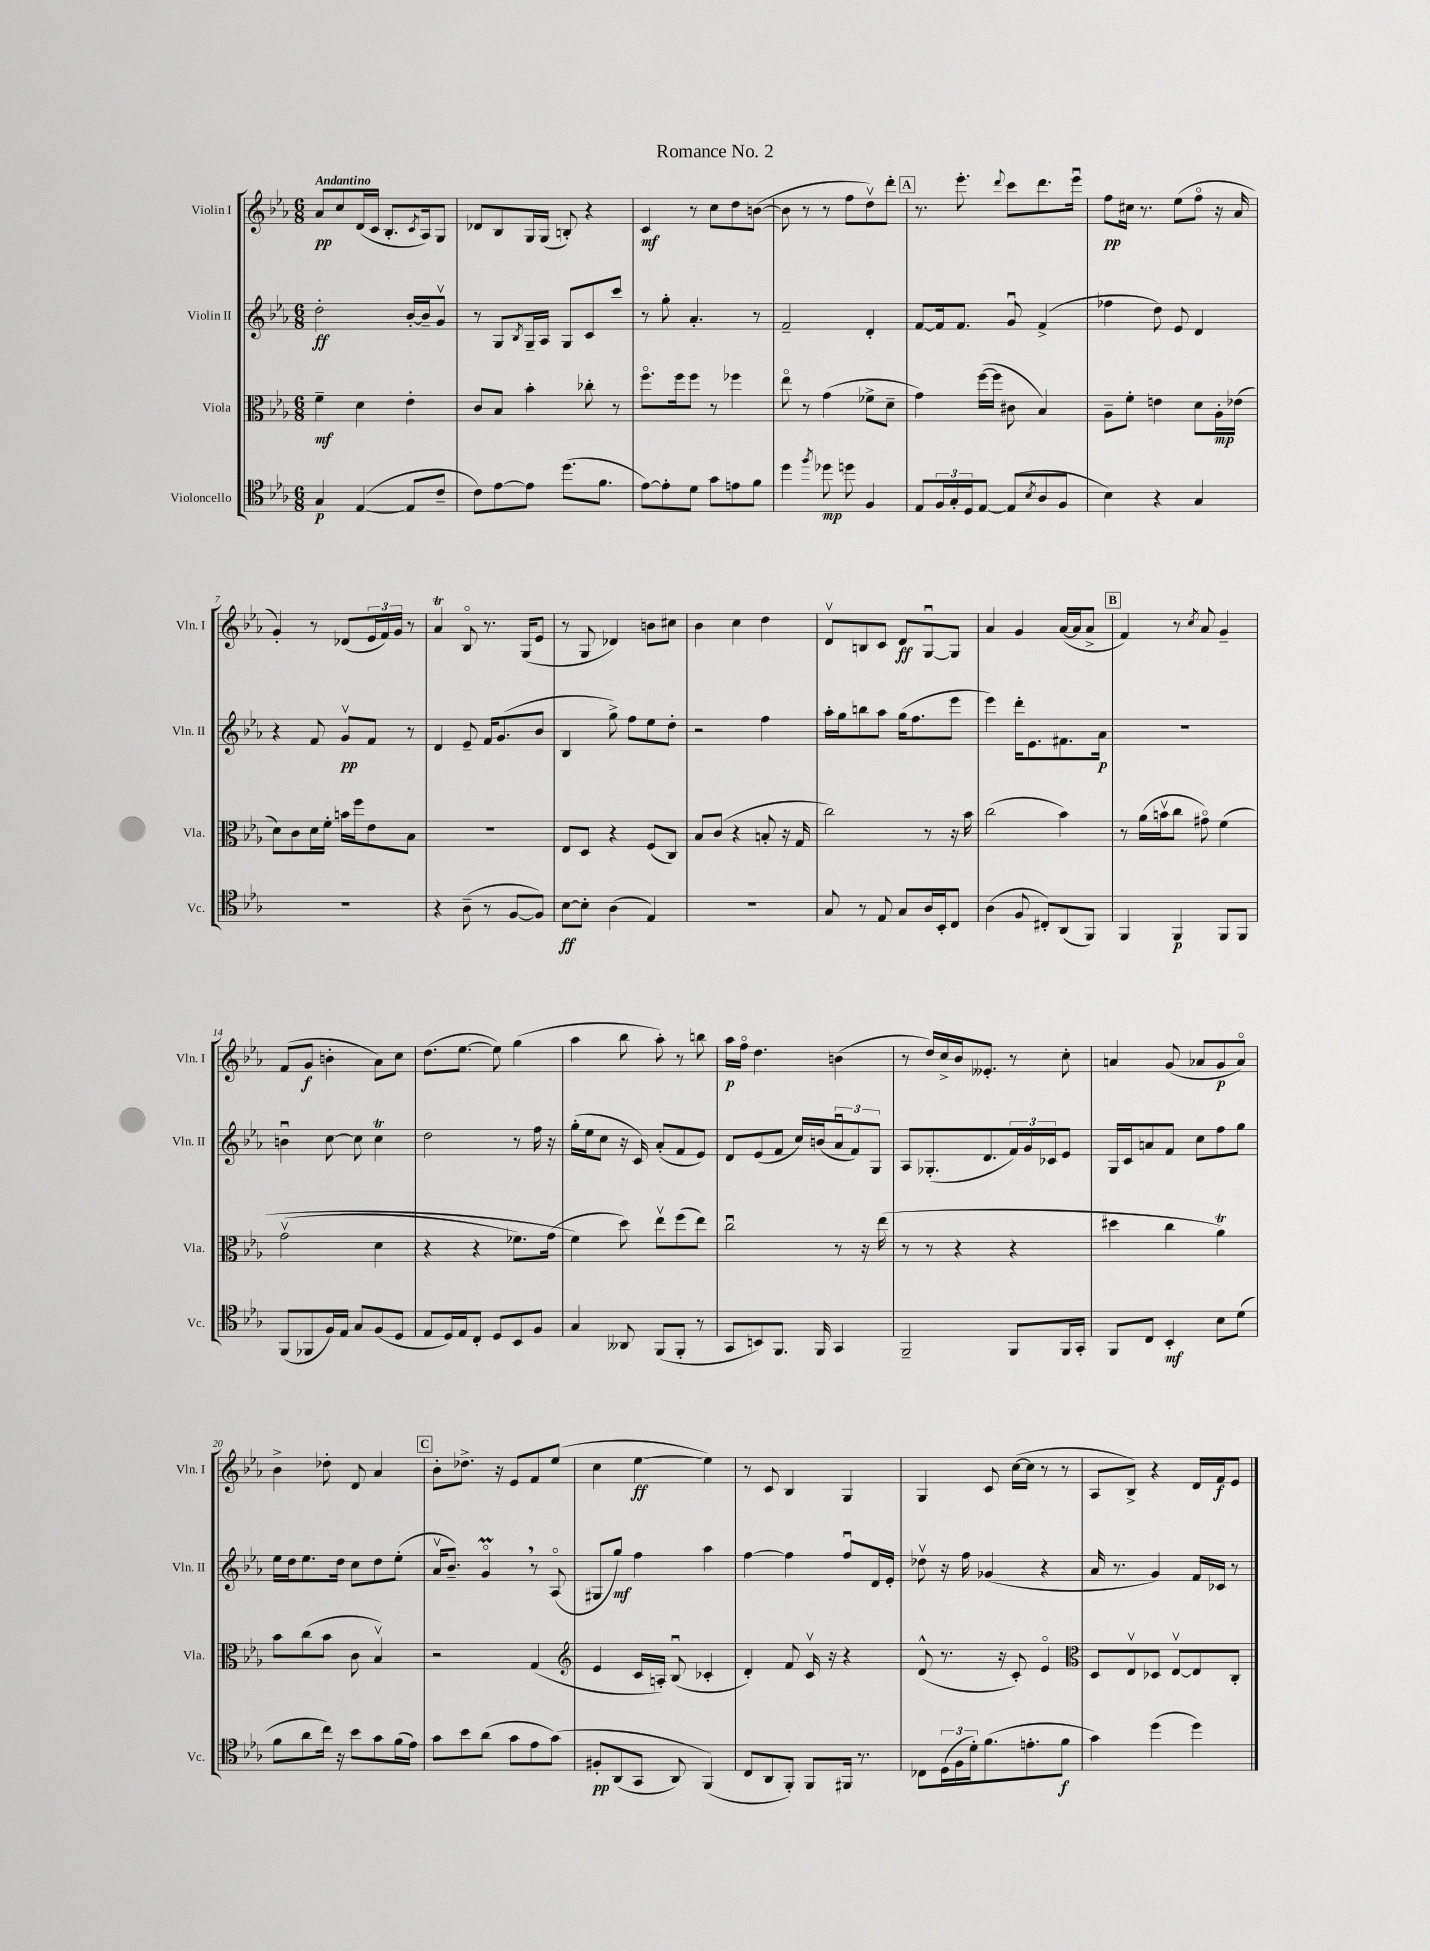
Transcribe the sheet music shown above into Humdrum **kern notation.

**kern	**dynam	**kern	**dynam	**kern	**dynam	**kern	**dynam
*part4	*part4	*part3	*part3	*part2	*part2	*part1	*part1
*staff4	*staff4	*staff3	*staff3	*staff2	*staff2	*staff1	*staff1
*I"Violoncello	*	*I"Viola	*	*I"Violin II	*	*I"Violin I	*
*I'Vc.	*	*I'Vla.	*	*I'Vln. II	*	*I'Vln. I	*
*clefC4	*	*clefC3	*	*clefG2	*	*clefG2	*
*k[b-e-a-]	*	*k[b-e-a-]	*	*k[b-e-a-]	*	*k[b-e-a-]	*
*M6/8	*	*M6/8	*	*M6/8	*	*M6/8	*
=1	=1	=1	=1	=1	=1	=1	=1
!	!	!	!	!	!	!LO:TX:a:B:t=Andantino	!
4G/	p	4f~\	mf	2dd'\	ff	8a-/L	pp
.	.	.	.	.	.	8cc/	.
([4E-/	.	4d\	.	.	.	(16d/L	.
.	.	.	.	.	.	16c/JJ	.
.	.	.	.	.	.	8.B-'/L	.
8E-/L]	.	4e-'\	.	[16b-'/LL	.	.	.
.	.	.	.	.	.	8qc/	.
.	.	.	.	16b-~/J]	.	16A-/k)	.
8c~/J	.	.	.	8gv/J	.	8G/J	.
=2	=2	=2	=2	=2	=2	=2	=2
8c\L)	.	8c/L	.	8r	.	8d-X/L	.
[8e-\	.	8B-/J	.	8G/L	.	8B-/	.
.	.	.	.	8qB-/	.	.	.
8e-\J]	.	4b-'\	.	16G~/L	.	16G/L	.
.	.	.	.	16A-/JJ	.	(16G/JJ	.
(8.dd\L	.	.	.	8G/L	.	8Bn'/)	.
.	.	8cc-X'\	.	8c/	.	4r	.
8.f\J	.	.	.	.	.	.	.
.	.	8r	.	8ccc/J	.	.	.
=3	=3	=3	=3	=3	=3	=3	=3
[8e-\L)	.	8.ff\L	.	8r	.	4c/	mf
8e-'\]	.	.	.	8gg'\	.	.	.
.	.	16ff\k	.	.	.	.	.
8d\J	.	8ff\J	.	4.a-'/	.	8r	.
8g\L	.	8r	.	.	.	8cc\L	.
8en\	.	4ff-X\	.	.	.	8dd\	.
8f\J	.	.	.	8r	.	([8bn\J	.
=4	=4	=4	=4	=4	=4	=4	=4
4dd\	.	8ee-\	.	2f~/	.	8b\]	.
.	.	8r	.	.	.	8r	.
8qff/	.	.	.	.	.	.	.
8dd-X\	mp	(4g\	.	.	.	8r	.
8ddn\	.	.	.	.	.	8ff\L	.
4F/	.	8f-X^\L	.	4d'/	.	8ddv\)	.
.	.	8d~\J	.	.	.	8ddd'\J	.
!!LO:REH:place=s1:t=A
=5	=5	=5	=5	=5	=5	=5	=5
8E-/L	.	4g\)	.	[8f/L	.	8.r	.
24F/L	.	.	.	16f/k]	.	.	.
24G'/	.	.	.	.	.	.	.
.	.	.	.	8.f/J	.	8.eee-'\	.
24D/J	.	.	.	.	.	.	.
[8E-/J	.	([16ff\LL	.	.	.	.	.
.	.	16ff\JJ]	.	.	.	.	.
.	.	.	.	.	.	8qqddd/	.
(8E-/L]	.	8c#X\	.	8gu/	.	8ccc\L	.
8qB-/	.	.	.	.	.	.	.
8A-/	.	4B-/)	.	(4f^/	.	8.ddd\	.
8F/J	.	.	.	.	.	.	.
.	.	.	.	.	.	16eee-u\Jk	.
=6	=6	=6	=6	=6	=6	=6	=6
4B-\)	.	8A-~\L	.	4ff-X\	.	8ff\L	pp
.	.	8f'\J	.	.	.	16cc#X\Jk	.
.	.	.	.	.	.	8.r	.
4r	.	4en\	.	8dd\)	.	.	.
.	.	.	.	8e-/	.	(8ee-\L	.
4G/	.	8d\L	.	4d/	.	8ff\J	.
.	.	16A-'\L	mp	.	.	16r	.
.	.	(16e-X\JJ	.	.	.	16a-/	.
!!LO:LB:g=z
=7	=7	=7	=7	=7	=7	=7	=7
2.r	.	8d\L)	.	4r	.	4g'/)	.
.	.	8c\	.	.	.	.	.
.	.	16d\L	.	8f/	.	8r	.
.	.	16f'\JJ	.	.	.	.	.
.	.	16bn\LL	.	8gv/L	pp	(8d-X/L	.
.	.	16ff\J	.	.	.	.	.
.	.	8e-\	.	8f/J	.	24e-/L	.
.	.	.	.	.	.	24f/)	.
.	.	.	.	.	.	24g/JJ	.
.	.	8B-\J	.	8r	.	8r	.
=8	=8	=8	=8	=8	=8	=8	=8
4r	.	2.r	.	4d/	.	4a-T/	.
(8A-~\	.	.	.	8e-~/	.	8B-/	.
8r	.	.	.	16f/KL	.	8.r	.
.	.	.	.	(8.g/	.	.	.
[8F/L	.	.	.	.	.	.	.
.	.	.	.	.	.	(16G/KL	.
8F/J])	.	.	.	8b-/J	.	8e-/J	.
=9	=9	=9	=9	=9	=9	=9	=9
[8B-\L	ff	8E-/L	.	4B-/	.	8r	.
8B-'\J]	.	8D/J	.	.	.	8G/	.
(4A-\	.	4r	.	8gg^\)	.	4d-X/)	.
.	.	.	.	8ff\L	.	.	.
4E-/)	.	(8F/L	.	8ee-\	.	8bn\L	.
.	.	8C/J)	.	8dd'\J	.	8cc#X\J	.
=10	=10	=10	=10	=10	=10	=10	=10
2.r	.	8B-/L	.	2r	.	4b-\	.
.	.	(8c/J	.	.	.	.	.
.	.	4r	.	.	.	4cc\	.
.	.	8Bn'/	.	4ff\	.	4dd\	.
.	.	16r	.	.	.	.	.
.	.	16G/	.	.	.	.	.
=11	=11	=11	=11	=11	=11	=11	=11
8G/	.	2cc\)	.	16aa-'\LL	.	8dv/L	.
.	.	.	.	16gg\J	.	.	.
8r	.	.	.	8bbn\	.	8Bn/	.
8E-/	.	.	.	8aa-\J	.	8c/J	.
8G/L	.	.	.	(16gg\KL	.	8d/L	ff
.	.	.	.	8.ff\	.	.	.
16A-/L	.	8r	.	.	.	[8Gu/	.
16BB-'/J	.	.	.	.	.	.	.
8C/J	.	16r	.	8eee-\J	.	8G/J]	.
.	.	16b-\	.	.	.	.	.
=12	=12	=12	=12	=12	=12	=12	=12
(4A-\	.	(2cc\	.	4eee-\)	.	4a-/	.
8F/	.	.	.	16ddd'\KL	.	4g/	.
.	.	.	.	8.e-\	.	.	.
8C#X'/L)	.	.	.	.	.	.	.
(8AA-/	.	4b-\)	.	8.f#X\	.	([16a-/LL	.
.	.	.	.	.	.	16a-/J]	.
8FF/J)	.	.	.	.	.	8a-^/J	.
.	.	.	.	16a-\Jk	p	.	.
!!LO:REH:place=s1:t=B
=13	=13	=13	=13	=13	=13	=13	=13
4FF/	.	8r	.	2.r	.	4f/)	.
.	.	(16a-\LL	.	.	.	.	.
.	.	16bnv\J	.	.	.	.	.
4FF/	p	8cc\J	.	.	.	8r	.
.	.	.	.	.	.	8qcc/	.
.	.	8g#X\)	.	.	.	8a-/	.
8FF/L	.	(4f\	.	.	.	4g~/	.
8FF/J	.	.	.	.	.	.	.
!!LO:LB:g=z
=14	=14	=14	=14	=14	=14	=14	=14
(8FF/L	.	(2gv\	.	4bnu\	.	(8f/L	.
8FF-X/	.	.	.	.	.	8g/J	f
16F/L)	.	.	.	[8cc\	.	4bn'\	.
16E-/JJ	.	.	.	.	.	.	.
8G/L	.	.	.	8cc\]	.	.	.
(8F/	.	4d\	.	4ccT\	.	8a-\L)	.
8D/J	.	.	.	.	.	8cc\J	.
=15	=15	=15	=15	=15	=15	=15	=15
8E-/L	.	4r	.	2dd\	.	(8.dd\L	.
16D/L)	.	.	.	.	.	.	.
16E-/J	.	.	.	.	.	[8.ee-\J	.
8C'/J	.	4r	.	.	.	.	.
8D/L	.	.	.	.	.	8ee-\])	.
8BB-/	.	8.f-X\L)	.	8r	.	(4gg\	.
8F/J	.	.	.	16ff\	.	.	.
.	.	(16g\Jk	.	16r	.	.	.
=16	=16	=16	=16	=16	=16	=16	=16
4G/	.	4f\)	.	(16gg'\LL	.	4aa-\	.
.	.	.	.	16ee-\J	.	.	.
.	.	.	.	8cc\J	.	.	.
8AA--X/	.	8dd\)	.	16r	.	8bb-\	.
.	.	.	.	16c/)	.	.	.
(8FF/L	.	8ee-v\L	.	(8a-'/L	.	8aa-'\)	.
8FF'/J	.	(8ff\	.	8f/	.	8r	.
8r	.	8ee-\J)	.	8e-/J)	.	8bbn\	.
=17	=17	=17	=17	=17	=17	=17	=17
8GG/L	.	2ccu\	.	8d/L	.	16aa-\LL	p
.	.	.	.	.	.	16ff\JJ	.
8BBn/)	.	.	.	(8e-/	.	4.dd\	.
8.FF/J	.	.	.	8f/J	.	.	.
.	.	.	.	16cc/LL)	.	.	.
16FF/	.	.	.	(16bn/J	.	.	.
4GG/	.	8r	.	12a-u/	.	(4bn\	.
.	.	.	.	12f/)	.	.	.
.	.	16r	.	.	.	.	.
.	.	.	.	12G/J	.	.	.
.	.	(16ee-\	.	.	.	.	.
=18	=18	=18	=18	=18	=18	=18	=18
2FF~/	.	8r	.	8A-/L	.	8r	.
.	.	8r	.	(8.G-X'/	.	16dd/LL)	.
.	.	.	.	.	.	16cc^/	.
.	.	4r	.	.	.	16b-/J	.
.	.	.	.	8.d/	.	8.e--X'/J	.
8FF/L	.	4r	.	24f/L)	.	8r	.
.	.	.	.	24g/	.	.	.
.	.	.	.	24c-X/J	.	.	.
16FF/L	.	.	.	8e-/J	.	8cc'\	.
16GG'/JJ	.	.	.	.	.	.	.
=19	=19	=19	=19	=19	=19	=19	=19
8FF/L	.	4dd#X\	.	16G/LL	.	4an/	.
.	.	.	.	16c/J	.	.	.
8C/J	.	.	.	8an/	.	.	.
4BB-'/	mf	4cc\	.	8f/J	.	(8g/	.
.	.	.	.	8cc\L	.	8a-X/L	.
8B-\L	.	4a-T\)	.	8ff\	.	8g/	p
(8d\J	.	.	.	8gg\J	.	8a-/J)	.
!!LO:LB:g=z
=20	=20	=20	=20	=20	=20	=20	=20
8f\L	.	8b-\L	.	16ee-\LL	.	4b-^\	.
.	.	.	.	16dd\J	.	.	.
8a-\	.	(8cc\	.	8.ee-\	.	.	.
16cc\Jk)	.	8b-\J	.	.	.	8dd-X'\	.
16r	.	.	.	16dd\Jk	.	.	.
8b-\L	.	8c\	.	8cc\L	.	8d/	.
8g\	.	4B-v/)	.	8dd\	.	4a-/	.
(16f\L	.	.	.	(8ee-'\J	.	.	.
16e-\JJ)	.	.	.	.	.	.	.
!!LO:REH:place=s1:t=C
=21	=21	=21	=21	=21	=21	=21	=21
8g\L	.	2r	.	16a-v/KL	.	8b-'\L	.
.	.	.	.	8.b-~/J)	.	.	.
8b-\	.	.	.	.	.	8.dd-X^\J	.
(8a-\J	.	.	.	4gm,/	.	.	.
.	.	.	.	.	.	16r	.
8g\L	.	.	.	.	.	8e-/L	.
8e-\	.	(4G/	.	8r	.	8f/	.
(8g\J)	.	.	.	(8A-/	.	(8ee-/J	.
=22	=22	=22	=22	=22	=22	=22	=22
*	*	*clefG2	*	*	*	*	*
8F#X'/L	pp	4e-/	.	8G#X/L	.	4cc\	.
(8AA-/	.	.	.	8gg/J)	mf	.	.
8GG/J	.	16c/LL	.	4ff\	.	[4ee-\	ff
.	.	16An'/JJ)	.	.	.	.	.
8AA-/)	.	(8B-u/	.	.	.	.	.
(4FF/)	.	4c-X'/	.	4aa-\	.	4ee-\])	.
=23	=23	=23	=23	=23	=23	=23	=23
8C/L	.	4d'/)	.	[4ff\	.	8r	.
8AA-/	.	.	.	.	.	8c/	.
8FF'/J)	.	8f/	.	4ff\]	.	4B-/	.
8FF/L	.	16cv/	.	.	.	.	.
.	.	16r	.	.	.	.	.
16FF#X/Jk	.	4r	.	8ffu/L	.	4G/	.
8.r	.	.	.	.	.	.	.
.	.	.	.	16d/L	.	.	.
.	.	.	.	16e-'/JJ	.	.	.
=24	=24	=24	=24	=24	=24	=24	=24
8C-X\L	.	(8d^^/	.	8dd-Xv\	.	4G/	.
(24D\L	.	8.r	.	16r	.	.	.
24F\	.	.	.	.	.	.	.
.	.	.	.	16ff\	.	.	.
24d'\J)	.	.	.	.	.	.	.
(8.f\	.	.	.	(4g-X/	.	8c/	.
.	.	16r	.	.	.	.	.
.	.	8c'/)	.	.	.	([16cc\LL	.
8.en'\	.	.	.	.	.	16cc\JJ]	.
.	.	4e-/	.	4r	.	8r	.
8f\J	f	.	.	.	.	8r	.
=25	=25	=25	=25	=25	=25	=25	=25
*	*	*clefC3	*	*	*	*	*
4g\)	.	8D/L	.	16a-/	.	8A-/L	.
.	.	.	.	8.r	.	.	.
.	.	8E-v/	.	.	.	8B-^/J)	.
(4dd\	.	8D-X/J	.	4g/)	.	4r	.
.	.	[8E-v/L	.	.	.	.	.
4dd\)	.	8E-/]	.	16f/LL	.	16d/LL	.
.	.	.	.	16c-X/JJ	.	16f/J	f
.	.	8C'/J	.	8r	.	8e-/J	.
==	==	==	==	==	==	==	==
*-	*-	*-	*-	*-	*-	*-	*-
